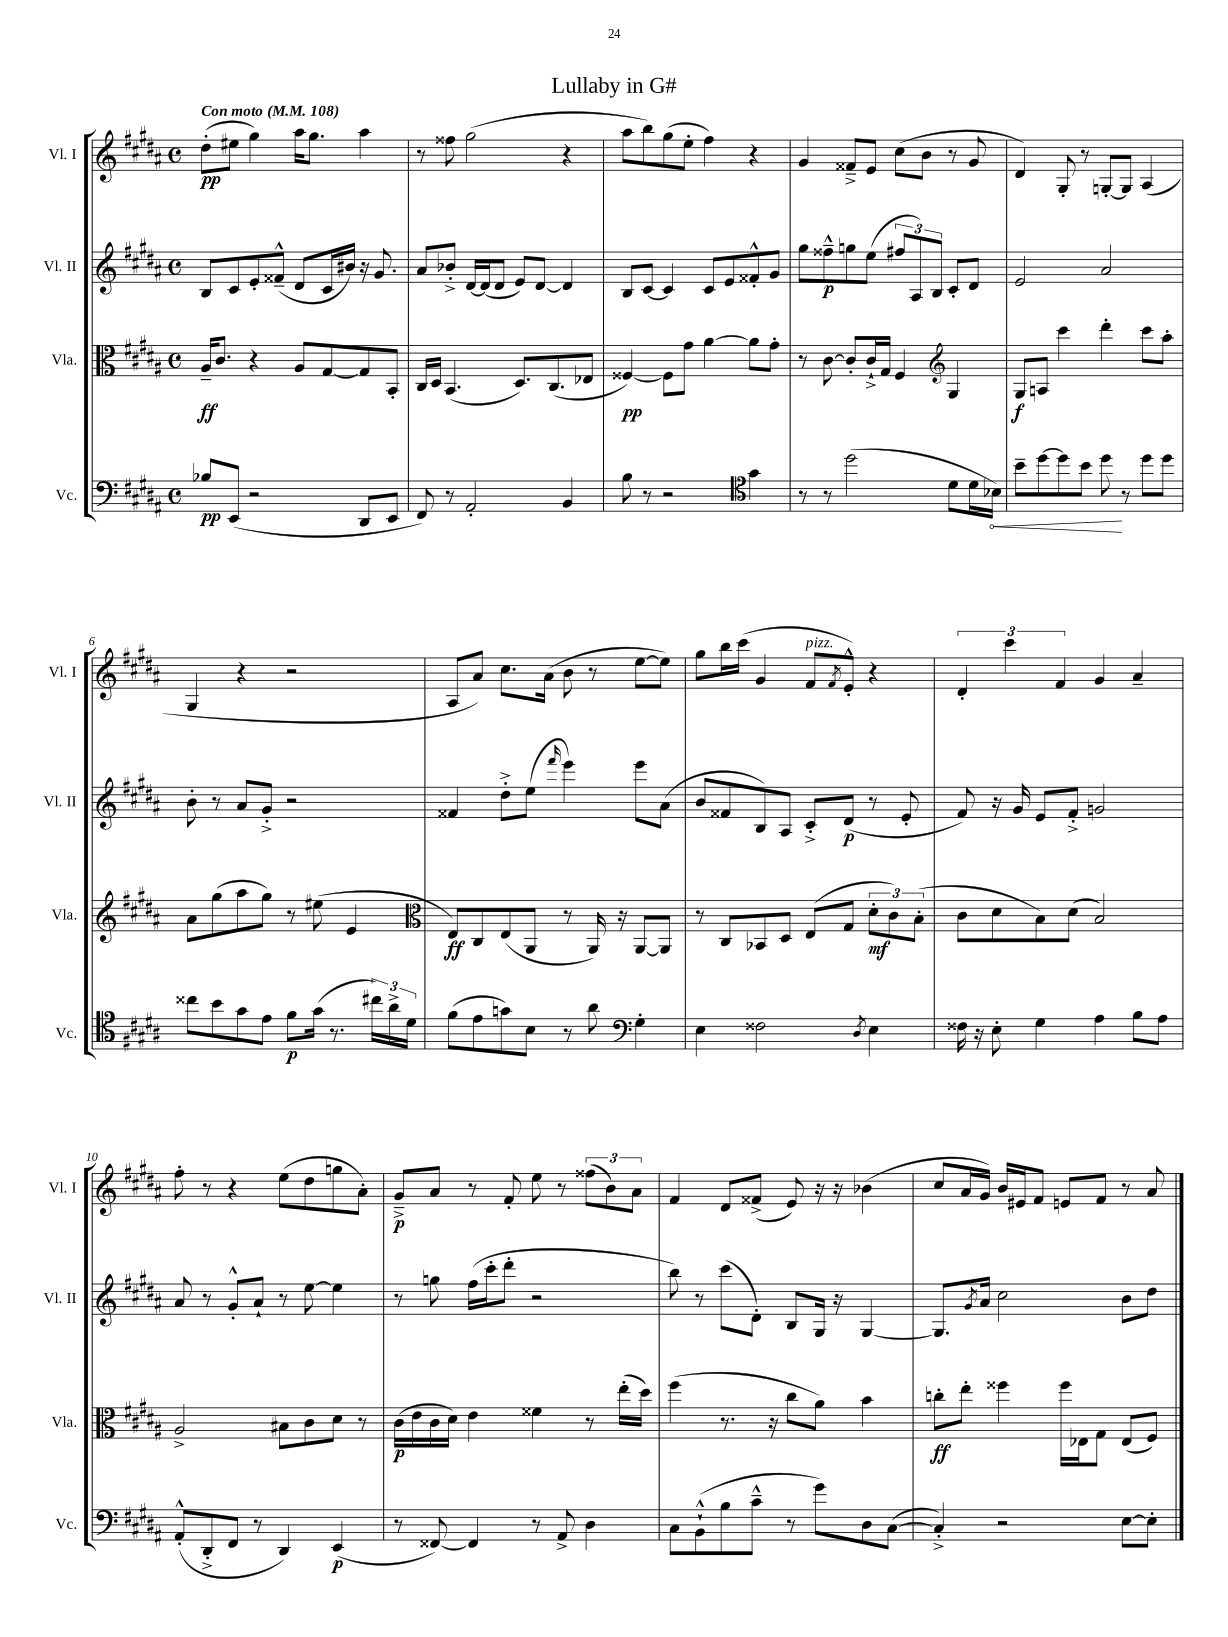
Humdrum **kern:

**kern	**kern	**kern	**kern
*staff4	*staff3	*staff2	*staff1
*clefF4	*clefC3	*clefG2	*clefG2
*k[f#c#g#d#a#]	*k[f#c#g#d#a#]	*k[f#c#g#d#a#]	*k[f#c#g#d#a#]
*M4/4	*M4/4	*M4/4	*M4/4
*met(c)	*met(c)	*met(c)	*met(c)
*MM108	*MM108	*MM108	*MM108
8B-/L	16A#~/LK	8B/L	(8dd#'\L
.	8.c#/J	.	.
(8EE/J	.	8c#/	8ee#\J
2r	4r	8e'/	4gg#\)
.	.	(8f##~^^/J	.
.	8A#/L	8d#/L	16aa#\LK
.	.	.	8.gg#\J
.	[8G#/	16c#/L	.
.	.	16b#/JJ)	.
8DD#/L	8G#/]	16r	4aa#\
.	.	8.g#/	.
8EE/J	8BB'/J	.	.
=	=	=	=
8FF#/)	16C#/LL	8a#/L	8r
.	16D#/JJ	.	.
8r	(4.BB/	8b-'^/J	8ff##\
2AA#'/	.	[16d#/LL	(2gg#\
.	.	(16d#/]J	.
.	.	8d#/J	.
.	8.D#/L)	8e/L)	.
.	.	[8d#/J	.
.	(8.C#/	.	.
4BB/	.	4d#/]	4r
.	8E-/J	.	.
=	=	=	=
8B\	[4F##/)	8B/L	8aa#\L
8r	.	[8c#/J	8bb\)
2r	8F##\]L	4c#/]	(8gg#\
.	8g#\J	.	8ee'\J
.	[4a#\	8c#/L	4ff#\)
.	.	8e/	.
*clefC4	*	*	*
4g#\	8a#\]L	8f##'^^/	4r
.	8g#'\J	8g#/J	.
=	=	=	=
8r	8r	8gg#\L	4g#/
8r	[8c#\	8ff##~^^\	.
(2dd#\	8c#'/]L	8gg\	8f##~^/L
.	16c#`^/L	(8ee\J	8e/J
.	16G#/JJ	.	.
.	4F#/	12ff#/L	(8cc#\L
.	.	12A#/)	.
.	.	.	8b\J
.	.	12B/J	.
*	*clefG2	*	*
8d#\L	4G#/	8c#'/L	8r
16d#\L	.	8d#/J	8g#/
16B-\JJ)	.	.	.
=	=	=	=
8b~\L	8G#/L	2e/	4d#/)
[8dd#\	8A/J	.	.
8dd#\]	4ccc#\	.	8G#'/
8b\J	.	.	8r
8dd#\	4ddd#'\	2a#/	[8G'/L
8r	.	.	8G/]J
8dd#\L	8ccc#\L	.	(4A#/
8dd#\J	8aa#'\J	.	.
=	=	=	=
8cc##\L	8a#\L	8b'\	4G#/
8b\	(8gg#\	8r	.
8g#\	8aa#\	8a#/L	4r
8e\J	8gg#\J)	8g#'^/J	.
8f#\L	8r	2r	2r
(16g#\Jk	(8ee#\	.	.
8.r	.	.	.
.	4e/	.	.
24cc#\LL)	.	.	.
24a#^\	.	.	.
24d#\JJ	.	.	.
=	=	=	=
*	*clefC3	*	*
(8f#\L	8E/L)	4f##/	8A#/L
8e\	8C#/	.	8a#/J)
8g\)	(8E/	8dd#'^\L	8.cc#\L
8B\J	8AA#/J	(8ee\J	.
.	.	.	(16a#\Jk
.	.	16qqfff#/	.
8r	8r	4eee\)	8b\
8a#\	16AA#/)	.	8r
.	16r	.	.
*clefF4	*	*	*
4G#'\	[8AA#/L	8eee\L	[8ee\L
.	8AA#/]J	(8a#\J	8ee\]J)
=	=	=	=
4E\	8r	8b/L	8gg#\L
.	8C#/L	8f##/	16bb\L
.	.	.	(16ccc#\JJ
2F##\	8BB-/	8B/)	4g#/
.	8D#/J	8A#/J	.
.	(8E/L	8c#'^/L	8f#/L
.	.	.	8qf#/
.	8G#/J	(8d#/J	8e'^^/J)
8qD#/	.	.	.
4E\	12d#'\L	8r	4r
.	12c#\)	.	.
.	.	8e'/	.
.	(12B'\J	.	.
=	=	=	=
16F##\	8c#\L	8f#/)	6d#'/
16r	.	.	.
8E'\	8d#\	16r	.
.	.	.	6ccc#\
.	.	16g#/	.
4G#\	8B\)	8e/L	.
.	.	.	6f#/
.	(8d#\J	8f#'^/J	.
4A#\	2B/)	2g/	4g#/
8B\L	.	.	4a#~/
8A#\J	.	.	.
=	=	=	=
(8AA#'^^/L	2A#^/	8a#/	8ff#'\
8DD#'^/	.	8r	8r
8FF#/J	.	8g#'^^/L	4r
8r	.	8a#`/J	.
4DD#/)	8B#\L	8r	(8ee\L
.	8c#\	[8ee\	8dd#\
(4EE/	8d#\J	4ee\]	8gg\
.	8r	.	8a#'\J)
=	=	=	=
8r	(16c#\LL	8r	8g#~^/L
.	16e\	.	.
[8FF##/)	16c#\	8gg\	8a#/J
.	16d#\JJ)	.	.
4FF##/]	4e\	(16ff#\LL	8r
.	.	16ccc#'\J	.
.	.	8ddd#'\J	8f#'/
8r	4f##\	2r	8ee\
8AA#^/	.	.	8r
4D#\	8r	.	(12ff##\L
.	.	.	12b\)
.	(16ee'\LL	.	.
.	.	.	12a#\J
.	16dd#\JJ)	.	.
=	=	=	=
8C#\L	(4ff#\	8bb\)	4f#/
(8BB`^^\	.	8r	.
8B\	8.r	(8ccc#\L	8d#/L
8c#~^^\J	.	8d#'\J)	(8f##^/J
.	16r	.	.
8r	8cc#\L	8B/L	8e/)
8g#\L)	8a#\J)	16G#/Jk	16r
.	.	16r	16r
8D#\	4b\	[4G#/	(4b-\
([8C#\J	.	.	.
=	=	=	=
4C#'^/])	8cc'\L	8.G#/]L	8cc#/L
.	8ee'\J	.	16a#/L
.	.	8qg#/	.
.	.	16a#/Jk	16g#/JJ)
2r	4ff##\	2cc#\	16b/LL
.	.	.	16e#/J
.	.	.	8f#/J
.	16ff##\LL	.	8e/L
.	16E-\J	.	.
.	8G#\J	.	8f#/J
[8E\L	(8E-/L	8b\L	8r
8E'\]J	8F#/J)	8dd#\J	8a#/
==	==	==	==
*-	*-	*-	*-
